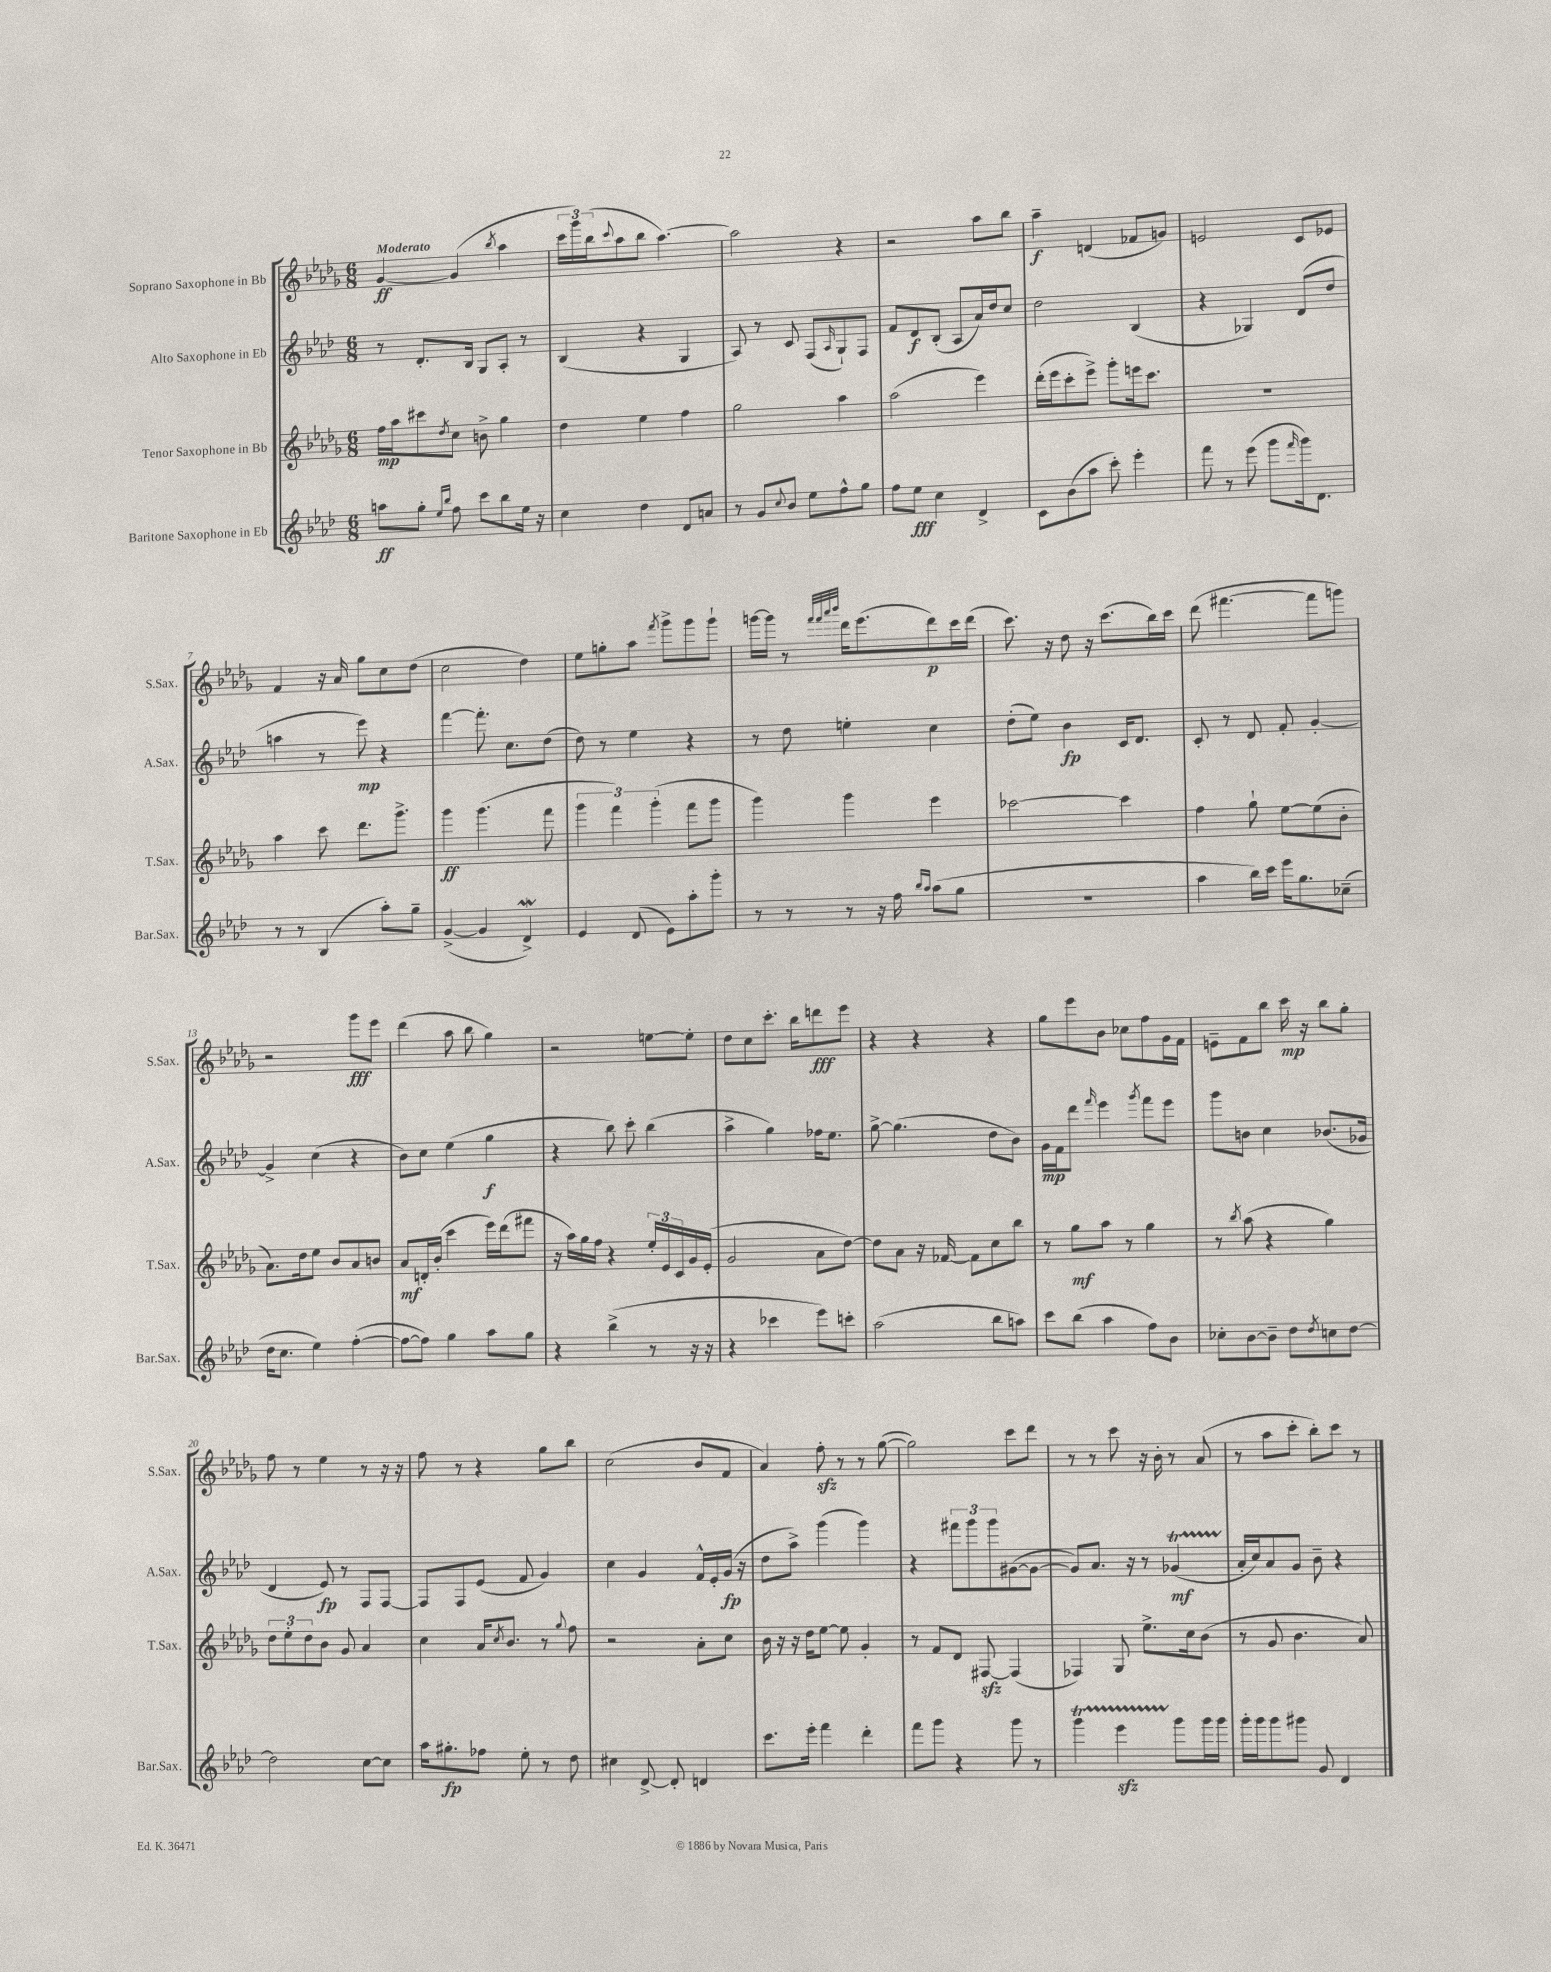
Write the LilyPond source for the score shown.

<<
\new StaffGroup <<
\new Staff = "s0" \with { instrumentName = "Soprano Saxophone in Bb" shortInstrumentName = "S.Sax." } {
    \clef treble \key des \major \numericTimeSignature \time 6/8 \tempo "Moderato"
    ges'4~\ff ges'4( \acciaccatura { bes''8 } aes''4 |
    \tuplet 3/2 { c'''16 ges'''16) bes''16( } \appoggiatura { c'''8 } aes''8 bes''8 aes''4.~) |
    aes''2 r4 |
    r2 aes''8 bes''8 |
    aes''4--\f d'4( fes'8 g'8) |
    e'2 c'8 ees'8 |
    f'4 r16 aes'16 ges''8 c''8 des''8( |
    c''2 des''4) |
    ees''8 g''8-. aes''8 \acciaccatura { f'''8 } ges'''8-> ges'''8 ges'''8-! |
    g'''16~ g'''16 r8 \grace { f'''32 f'''32 aes'''32 bes'''32 } des'''16 ees'''8.( des'''8\p) c'''16 des'''16( |
    c'''8.) r16 des''8 r16 c'''8.( bes''16) c'''16 |
    des'''8( fis'''4.~ fis'''8 g'''8) |
    r2 ges'''8\fff ees'''8 |
    des'''4( aes''8 bes''8 ges''4) |
    r2 e''8~ e''8-. |
    des''8 c''8 c'''8.-. bes''16 d'''8\fff ees'''8 |
    r4 r4 r4 |
    ges''8 ees'''8 bes'8 ces''8 f''8 ges'16 f'16 |
    e'8-- f'8 bes''8 c'''16\mp r16 bes''8 ges''8-. |
    f''8 r8 ees''4 r8 r16 r16 |
    f''8 r8 r4 ges''8 bes''8 |
    c''2( bes'8 f'8 |
    aes'4) f''8-.\sfz r8 r8 ges''8~( |
    ges''2) c'''8 des'''8 |
    r8 r8 c'''8 r16 bes'16-. r8 aes'8( |
    r8 aes''8 c'''8-. bes''8-.) c'''8 r8 \bar "|." |
}
\new Staff = "s1" \with { instrumentName = "Alto Saxophone in Eb" shortInstrumentName = "A.Sax." } {
    \clef treble \key aes \major \numericTimeSignature \time 6/8
    r8 des'8.-. bes16 g8 aes8-. r8 |
    bes4( r4 g4 |
    aes8) r8 c'8 f8( \grace { aes16 } g8-!) f8 |
    f'8 des'8\f bes8-.( aes8 aes'16) des''16 c''8 |
    des''2 bes4( |
    r4 ges4) des'8( des''8 |
    a''4 r8 ees'''8\mp) r4 |
    f'''4~ f'''8.-. c''8. des''8( |
    des''8) r8 ees''4 r4 |
    r8 des''8 e''4-. c''4 |
    des''8-.( ees''8) bes'4\fp c'16 des'8. |
    c'8-. r8 des'8 f'8-. g'4~-. |
    g'4-> c''4( r4 |
    bes'8) c''8 ees''4( g''4\f |
    r4 bes''8) c'''8-. bes''4( |
    aes''4-> g''4) fes''16 ees''8. |
    g''8~-> g''4.( des''8 bes'8) |
    g'16\mp f'16 des'''8 \grace { f'''16 } ees'''4 \acciaccatura { g'''8 } f'''8 ees'''8 |
    g'''8 b'8 c''4 bes'8.( ges'16 |
    des'4 ees'8\fp) r8 f8 f8~ |
    f8 f8 ees'8( f'8 g'4) |
    c''4 g'4 f'16-^ ees'16-. g'16\fp( r16 |
    des''8 aes''8->) g'''4( g'''4) |
    r4 \tuplet 3/2 { fis'''8 g'''8 g'''8 } gis'8~( gis'8~ |
    gis'8) aes'8. r16 r8 ges'4\startTrillSpan\mf( |
    aes'16-.\stopTrillSpan c''16) aes'8 g'8 bes'8-- r4 \bar "|." |
}
\new Staff = "s2" \with { instrumentName = "Tenor Saxophone in Bb" shortInstrumentName = "T.Sax." } {
    \clef treble \key des \major \numericTimeSignature \time 6/8
    f''16\mp aes''16 cis'''8 \acciaccatura { des''8 } c''8 b'8-> ges''4 |
    des''4 ees''4 f''4 |
    ges''2 aes''4 |
    aes''2( ees'''4) |
    des'''16-.( ees'''16 c'''8-. ees'''8->) ges'''8-. e'''16 c'''8. |
    R2. |
    aes''4 c'''8 des'''8. ges'''8.-> |
    ges'''4\ff ges'''4.( f'''8 |
    \tuplet 3/2 { ges'''4 f'''4) ges'''4-.( } f'''8 ges'''8 |
    ges'''4) ges'''4 ees'''4 |
    ces'''2~ ces'''4 |
    f''4 ges''8-! ees''8~ ees''8( bes'8-. |
    aes'8.) des''16 ees''8 bes'8 aes'8 b'8 |
    aes'8\mf d'16-. bes'16-.( c'''4 ees'''16) des'''16( fis'''8 |
    r16 aes''16) ges''16 f''16 r4 \tuplet 3/2 { ees''16-. ees'16 c'16 } ges'16 ees'16-.( |
    ges'2 aes'8 des''8~) |
    des''8 aes'8 r16 fes'16~ fes'8 c''8 bes''8 |
    r8 ges''8\mf aes''8 r8 ges''4 |
    r8 \acciaccatura { bes''8 } aes''8( r4 ges''4) |
    \tuplet 3/2 { des''8 ees''8-. des''8 } bes'8 ges'8 aes'4 |
    c''4 aes'16 \acciaccatura { c''8 } bes'8. r8 \appoggiatura { ges''8 } f''8 |
    r2 aes'8-. c''8 |
    bes'16 r16 r16 des''16 ees''8~ ees''8 ges'4-. |
    r8 f'8 des'8 fis8~\sfz fis4( |
    fes4) ges8 ees''8.-> c''16 bes'8( |
    r8 ges'8 bes'4. aes'8) \bar "|." |
}
\new Staff = "s3" \with { instrumentName = "Baritone Saxophone in Eb" shortInstrumentName = "Bar.Sax." } {
    \clef treble \key aes \major \numericTimeSignature \time 6/8
    a''8\ff g''8-. \grace { ees''16 bes''16 } f''8 c'''8 bes''8 ees''16 r16 |
    c''4 des''4 des'8 a'8 |
    r8 g'8 \appoggiatura { c''8 } bes'8 ees''8 f''8-^ g''8 |
    f''8 ees''8\fff c''4 des'4-> |
    c'8 bes'8( aes''8 c'''8-.) ees'''4-. |
    f'''8 r8 ees'''8( g'''8 \grace { f'''16 } g'''16) des'8. |
    r8 r8 bes4( aes''8-.) g''8-- |
    g'4~->( g'4 des'4->\mordent) |
    ees'4 des'8( ees'8) aes''8-. g'''8-. |
    r8 r8 r8 r16 f''16 \grace { bes''16 aes''16 } aes''8( g''8 |
    R2. |
    aes''4 bes''16) c'''16 ees'''16 g''8. ces''8--( |
    des''16 c''8. ees''4) f''4~-.( |
    f''8~ f''8) g''4 aes''8 g''8 |
    r4 bes''4->( r8 r16 r16 |
    r4 ces'''4 ees'''8) c'''8-. |
    aes''2( bes''8 a''8) |
    c'''8 bes''8( aes''4 f''8) bes'8 |
    ces''8-. bes'8~ bes'8-- des''8 \acciaccatura { des''8 } c''8 des''8~ |
    des''2 c''8~ c''8 |
    aes''16 gis''8.-.\fp fes''8 ees''8-. r8 des''8 |
    cis''4 des'8~-> des'8-. d'4 |
    c'''8. ees'''16-. f'''4 des'''4-. |
    f'''8 g'''8 r4 g'''8 r8 |
    g'''4\startTrillSpan ees'''4\sfz g'''8\stopTrillSpan g'''16 g'''16 |
    g'''16-. g'''16 g'''8 gis'''8 g'8 des'4 \bar "|." |
}
>>
>>
